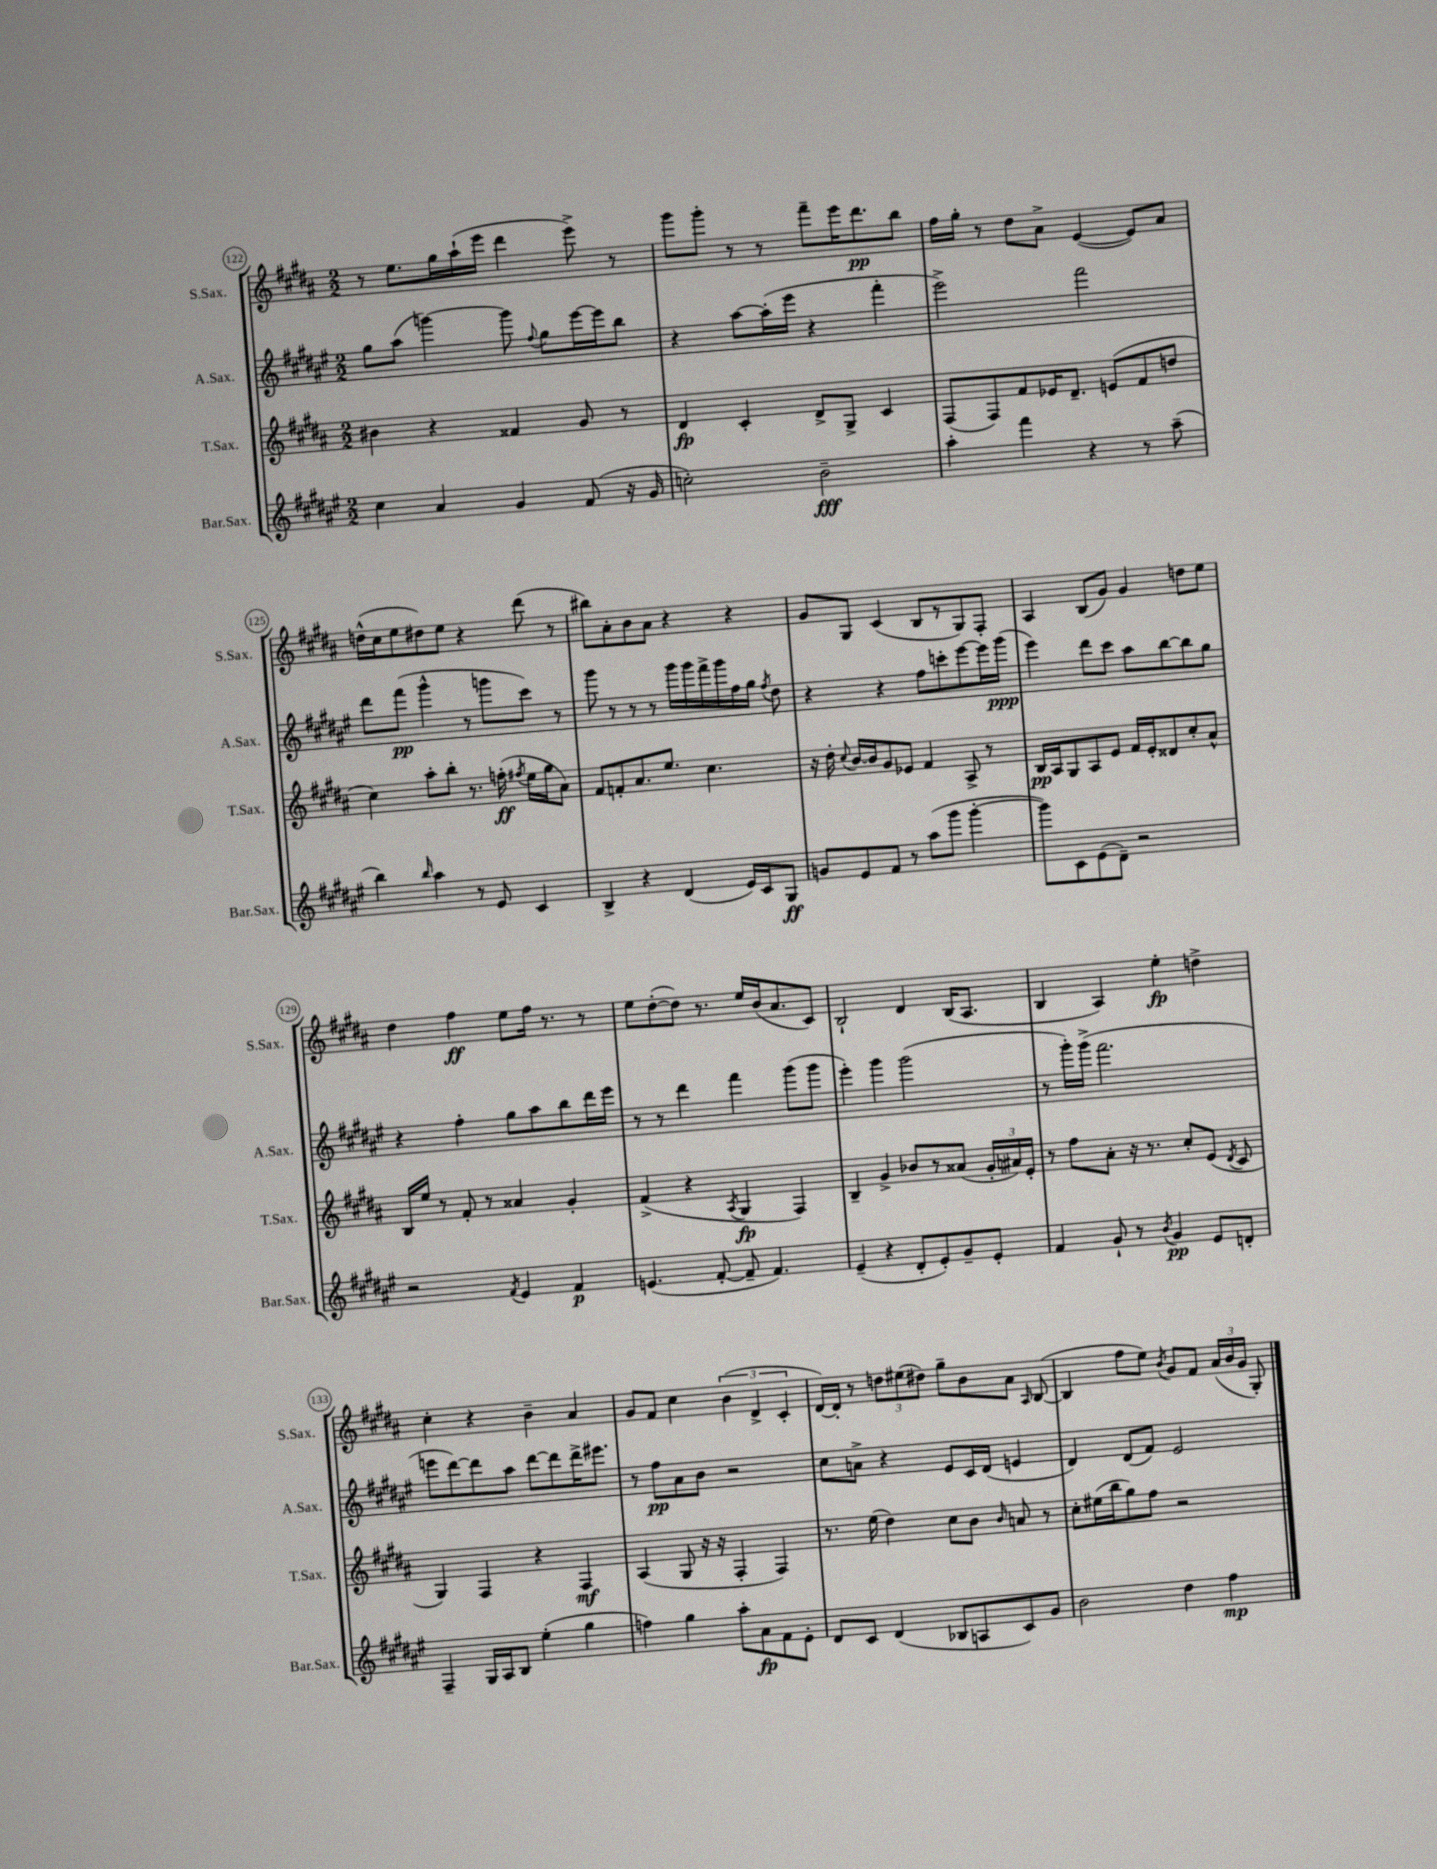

**kern	**kern	**kern	**kern
*staff4	*staff3	*staff2	*staff1
*clefG2	*clefG2	*clefG2	*clefG2
*k[f#c#g#d#a#e#]	*k[f#c#g#d#a#]	*k[f#c#g#d#a#e#]	*k[f#c#g#d#a#]
*M2/2	*M2/2	*M2/2	*M2/2
4cc#	4b#	8gg#	8r
.	.	(8aa#	8.ee
4a#	4r	[4ggg)	.
.	.	.	16gg#
.	.	.	(16aa#`
.	.	.	16eee
4g#	4f##	8ggg]	4ddd#
.	.	8qqff#	.
.	.	8gg#	.
(8f#	8g#	[16eee#	8eee^)
.	.	16eee#]	.
16r	8r	8bb	8r
16g#	.	.	.
=	=	=	=
2cc')	4d#	4r	8ggg#
.	.	.	8ggg#'
.	4c#'	[8aa#	8r
.	.	(16aa#']	8r
.	.	16eee#	.
2b~	8d#^	4r	8fff#~
.	8G#^	.	16eee
.	.	.	8.ddd#
.	4c#	4fff#'	.
.	.	.	8bb
=	=	=	=
4aa#'	(8F#	2eee#^)	16ff#
.	.	.	16gg#'
.	8F#)	.	8r
4fff#	8f#	.	8dd#
.	16e-	.	8a#^
.	8.d#~	.	.
4r	.	2fff#	([4e
.	(8e	.	.
8r	8f#	.	8e])
(8aa#~	8dd	.	8a#
=	=	=	=
4bb)	4cc#)	8ddd#	(16dd^^
.	.	.	16cc#
.	.	(8fff#	8ee
16qqbb	.	.	.
4aa#	8aa#'	4ggg#^^	8dd#)
.	8bb'	.	8ee
8r	8.r	8r	4r
8e#	.	8ggg	.
.	(16ff'	.	.
.	8qff#	.	.
4c#	16ee	8ccc#)	(8ddd#
.	16gg#	.	.
.	8a#)	8r	8r
=	=	=	=
4B^	8f#	8ggg#	8bb#)
.	8f'	8r	8a#'
4r	8.a#	8r	8b
.	.	8r	8a#
.	8.ee	.	.
(4d#	.	16ggg#	4r
.	.	16ggg#	.
.	4.cc#	16fff#^	.
.	.	16ggg#	.
16e#)	.	16ff#	4r
16c#	.	16gg#	.
.	.	8qff#	.
8G#	.	8dd#	.
=	=	=	=
8g	16r	4r	8g#
.	16dd#'	.	.
.	8qqcc#	.	.
8e#	[16b	.	8G#
.	16b]	.	.
8f#	8g#	4r	(4c#
8r	8e-	.	.
(8aa#	4f#	8ff#	8B
8ggg#	.	8ccc'	8r
[4ggg#'	8A#^	[8eee#	8G#)
.	8r	16eee#]	8F#'
.	.	(16ggg#	.
=	=	=	=
8ggg#])	16B	4eee#)	4A#
.	16A#	.	.
8c#	8G#	.	.
(8e#	8A#	8ddd#	(8B
8d#~)	8e	8ccc#	8g#)
2r	16f#	8aa#	4g#
.	16e'	.	.
.	8d##	[8bb	.
.	8cc#'	8bb]	8dd
.	8a#^^	8gg#	8ee
=	=	=	=
2r	16B	4r	4dd#
.	16ee	.	.
.	8r	.	.
.	8f#'	4ff#'	4ff#
.	8r	.	.
8qf#	.	.	.
4e#	4a##	8gg#	8ee
.	.	8aa#	16ff#
.	.	.	8.r
4f#	4g#'	8bb	.
.	.	16ddd#	8r
.	.	16eee#	.
=	=	=	=
(4.e	(4f#^	8r	8ee
.	.	8r	([8dd#'
.	4r	4ddd#	8dd#])
[8f#'	.	.	8.r
.	8qA#	.	.
8f#~]	4G#	4fff#	.
.	.	.	16ee
4.f#)	.	.	(16b
.	.	.	8.a#
.	4F#)	(8ggg#	.
.	.	8ggg#	8c#)
=	=	=	=
(4e#~	4B~	4eee#')	2B`
4r	4g#^	4ggg#	.
8d#'	8b-	(2ggg#	4d#
8e#')	8r	.	.
8g#~	(8a##	.	(16B
.	.	.	8.A#
8e#'	24g#'	.	.
.	24a#)	.	.
.	24e'	.	.
=	=	=	=
4f#	8r	8r	4B
.	8ff#	16ggg#')	.
.	.	(16ggg#^	.
8g#`	8a#'	2.fff#	4A#)
8r	16r	.	.
.	8.r	.	.
8qb	.	.	.
4g#	.	.	4ee'
.	8cc#'	.	.
8e#	(8e	.	4dd^
.	8qd#	.	.
8d'	8c#	.	.
=	=	=	=
4F#~	4G#)	8eee	4cc#'
.	.	[8ddd#)	.
16G#	4F#	8ddd#]	4r
16A#	.	.	.
8B	.	8aa#	.
(4ee#'	4r	[8ddd#	4b~
.	.	8ddd#]	.
4gg#	4F#	16ddd#^	4a#
.	.	8.eee#	.
=	=	=	=
4ff)	(4A#	8r	8g#
.	.	8ff#	8f#
4gg#	8G#	8a#	4cc#
.	16r	8b	.
.	16r	.	.
8aa#'	4F#'	2r	(6b
8a#	.	.	.
.	.	.	6d#^
8f#	4F#)	.	.
.	.	.	6c#'
8e#'	.	.	.
=	=	=	=
8d#	8.r	8cc#	[16d#)
.	.	.	16d#']
8c#	.	8a^	8r
.	(16ee	.	.
(4d#	4dd#)	4r	12dd
.	.	.	(12ee#
.	.	.	12dd#)
8B-	8cc#	8e#	8gg#~
8A	8b	16c#	8b
.	.	(16d#	.
.	16qqb	.	.
8c#)	8a	4e	8a#
.	.	.	16qqA#
8g#	8r	.	([8B
=	=	=	=
2b	8cc#'	4d#)	4B]
.	(16ee#	.	.
.	16bb	.	.
.	8gg#)	(8d#	8ff#
.	8ff#	8f#)	8ee)
.	.	.	8qb
4dd#	2r	2e#	8g#
.	.	.	8f#
4ff#	.	.	(24a#
.	.	.	24b
.	.	.	24g#
.	.	.	8G#')
==	==	==	==
*-	*-	*-	*-
